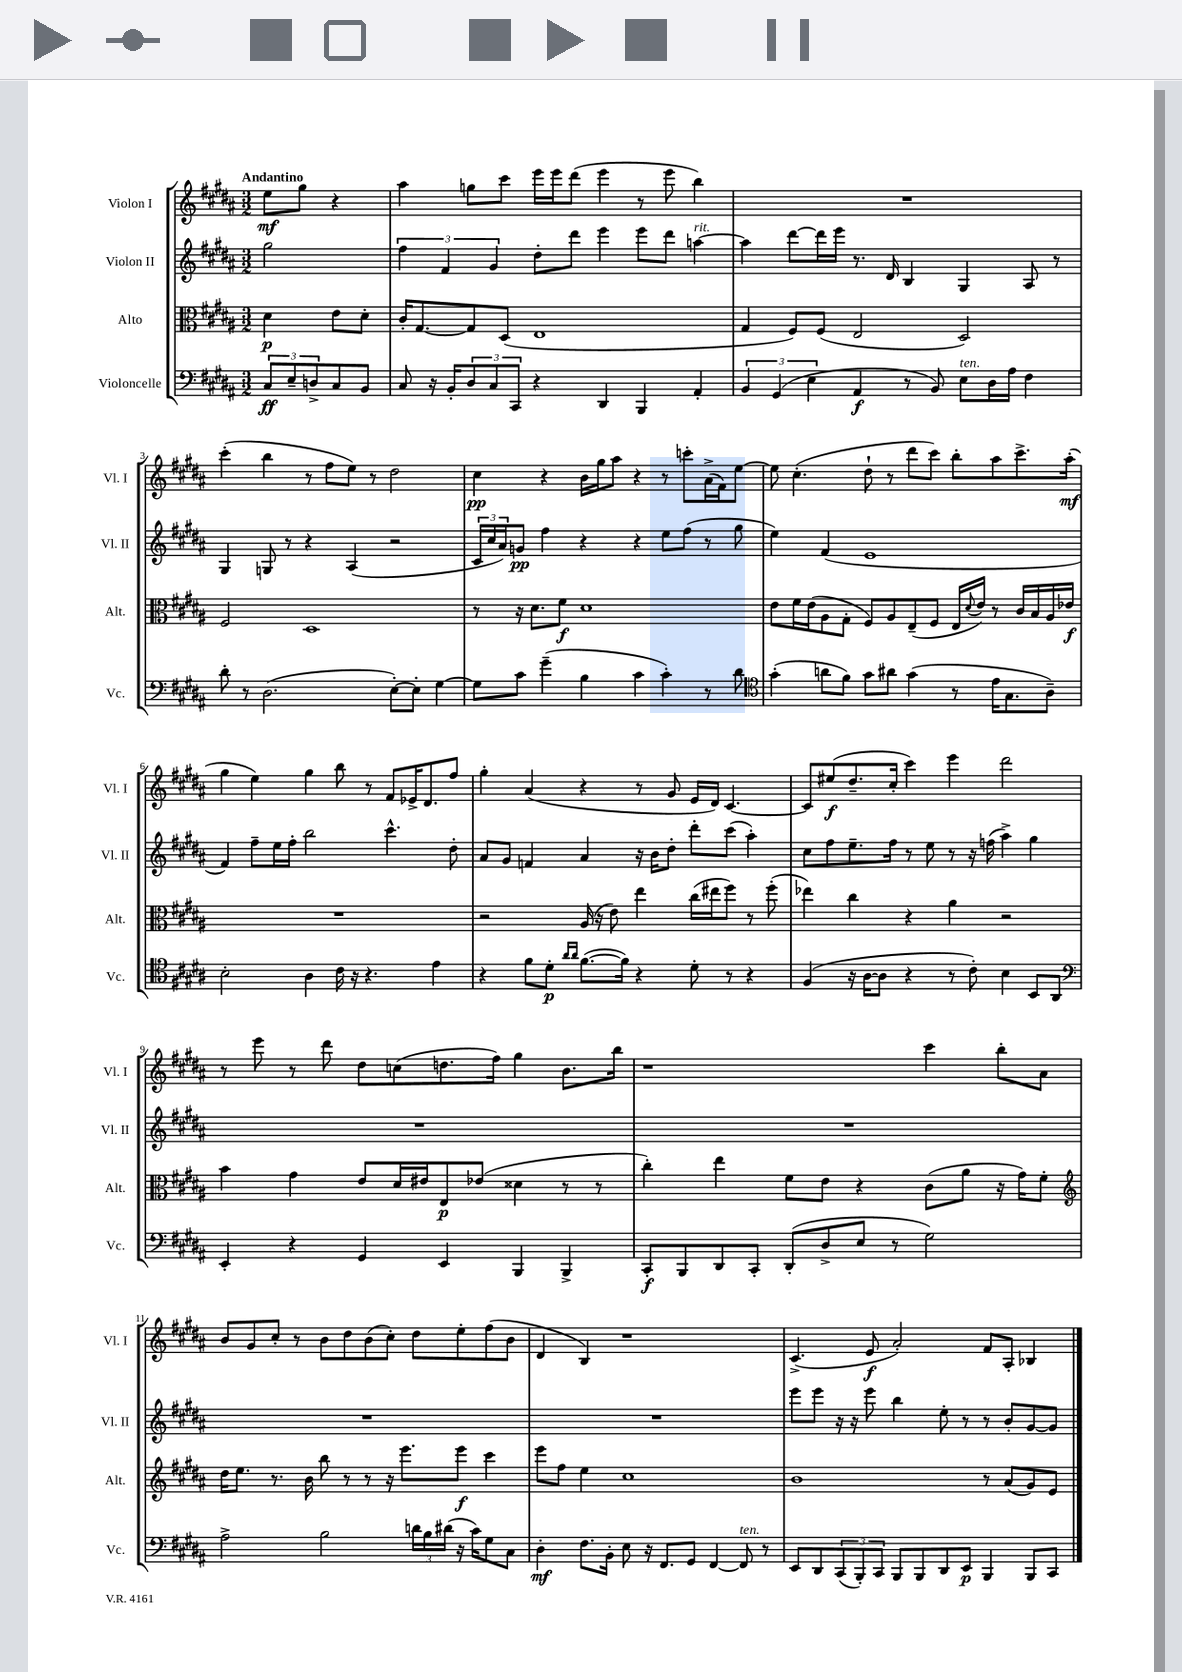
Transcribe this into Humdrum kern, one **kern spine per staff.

**kern	**kern	**kern	**kern
*staff4	*staff3	*staff2	*staff1
*clefF4	*clefC3	*clefG2	*clefG2
*k[f#c#g#d#a#]	*k[f#c#g#d#a#]	*k[f#c#g#d#a#]	*k[f#c#g#d#a#]
*M3/2	*M3/2	*M3/2	*M3/2
12C#	4d#	2gg#	8ee
12E~	.	.	.
.	.	.	8gg#
12D^	.	.	.
8C#	8e	.	4r
8BB	8d#'	.	.
=	=	=	=
8C#	16c#'	6ff#	4aa#
.	[8.G#	.	.
16r	.	.	.
.	.	6f#	.
16BB'	.	.	.
12D#	8G#]	.	8gg
12C#	.	6g#	.
.	(8D#	.	8ccc#
12CC#	.	.	.
4r	1E	8dd#'	16eee
.	.	.	16eee
.	.	8ddd#	(8ddd#
4DD#	.	4eee	4eee
4BBB	.	8eee	8r
.	.	8ddd#	8eee
4AA#'	.	[4aa	4bb)
=	=	=	=
6BB	4G#	4aa]	1.r
(6GG#	.	.	.
.	8F#)	[8ddd#	.
6E	.	.	.
.	(8F#	16ddd#]	.
.	.	16eee	.
4AA#	2E	8.r	.
.	.	16d#	.
8r	.	4B	.
8BB)	.	.	.
8E	2D#)	4G#	.
16D#	.	.	.
16A#	.	.	.
4F#	.	8A#	.
.	.	8r	.
=	=	=	=
8d#'	2F#	4G#	(4ccc#'
8r	.	.	.
(2.D#	.	8G	4bb
.	.	8r	.
.	1D#	4r	8r
.	.	.	8ff#
.	.	(4A#	8ee)
.	.	.	8r
[8E')	.	2r	2dd#
8E']	.	.	.
[4G#	.	.	.
=	=	=	=
8G#]	8r	24c#	4cc#
.	.	24cc#	.
.	.	24a#)	.
8c#	16r	8g	.
.	8.d#	.	.
(4g#~	.	4ff#	4r
.	8f#	.	.
4B	1d#	4r	16b
.	.	.	16gg#
.	.	.	8aa#
4c#	.	4r	4r
4c#')	.	8ee	8r
.	.	(8ff#	8ccc'
8r	.	8r	(16a#^
.	.	.	16f#)
8d#	.	8gg#	[8ee
=	=	=	=
*clefC4	*	*	*
(4g#'	8e	4ee)	8ee]
.	16f#	.	(4.cc#'
.	(16e	.	.
8a	8A#	(4f#	.
8f#)	8G#'	.	.
8g#	8F#)	1e	8dd#`
8a#	8A#	.	8r
(4g#	(8E~	.	8ddd#
.	8F#	.	8ccc#)
8r	16E	.	8bb'
.	8qqd#	.	.
.	16e)	.	.
16e	8r	.	8aa#
8.G#	.	.	.
.	16c#	.	8.ccc#^
.	16B	.	.
8A#~)	16A#	.	.
.	16e-	.	(16aa#'
=	=	=	=
2B'	1.r	4f#)	4gg#
.	.	8ff#~	4ee)
.	.	16ee	.
.	.	16ff#'	.
4A#	.	2bb	4gg#
16c#	.	.	8bb
16r	.	.	.
4.r	.	.	8r
.	.	4.ccc#^^	8f#
.	.	.	16e-^
.	.	.	8.d#
4e	.	.	.
.	.	8dd#'	8ff#
=	=	=	=
4r	2r	8a#	4gg#'
.	.	8g#	.
8f#	.	4f	(4a#
8d#'	.	.	.
16qqa#	.	.	.
16qqa#	.	.	.
([8.f#	(16A#	4a#	4r
.	16r	.	.
.	8e)	.	.
16f#])	.	.	.
4r	4ee	16r	8r
.	.	16b	.
.	.	8dd#'	8g#
8d#'	(16cc#	8ddd#'	16e
.	16ee#	.	16d#)
8r	8ff#)	(8ccc#	[4.c#
4r	8r	4aa#')	.
.	(8ff#'	.	.
=	=	=	=
(4F#	4ee-)	8cc#	8c#]
.	.	8ff#	(8ee#
16r	4cc#	8.ee~	8.dd#~
[16A#	.	.	.
8A#]	.	.	.
.	.	16ff#	16cc#'
4r	4r	8r	4ccc#)
.	.	8ee	.
8r	4a#	8r	4eee
8c#')	.	16r	.
.	.	(16ff	.
4B	2r	4aa#^)	2ddd#
8BB	.	4gg#	.
8AA#	.	.	.
=	=	=	=
*clefF4	*	*	*
4EE'	4b	1.r	8r
.	.	.	8eee
4r	4g#	.	8r
.	.	.	8ddd#
4GG#	8e	.	8dd#
.	16d#	.	(8cc
.	16e#	.	.
4EE	8E	.	8.dd
.	(8e-	.	.
.	.	.	16ff#)
4BBB	4d##	.	4gg#
4BBB^	8r	.	8.b
.	8r	.	.
.	.	.	16bb
=	=	=	=
8CC#'	4cc#')	1.r	1r
8BBB	.	.	.
8DD#	4ee	.	.
8CC#'	.	.	.
(8DD#'	8f#	.	.
8D#^	8e	.	.
8E	4r	.	.
8r	.	.	.
2G#)	(8c#	.	4ccc#
.	8a#	.	.
.	16r	.	8bb'
.	16g#)	.	.
.	8f#'	.	8a#
=	=	=	=
*	*clefG2	*	*
2A#^	16dd#	1.r	8b
.	8.ee	.	.
.	.	.	8g#
.	8.r	.	8cc#'
.	.	.	8r
.	16b	.	.
2B	8bb	.	8b
.	8r	.	8dd#
.	8r	.	(8b
.	16r	.	8cc#')
.	8.eee	.	.
24d	.	.	8dd#
24B	.	.	.
(24d#	.	.	.
16r	8eee	.	8ee'
16c#)	.	.	.
8G#	4ccc#	.	(8ff#
8C#	.	.	8b
=	=	=	=
4D#'	8eee	1.r	4d#
.	8ff#	.	.
8.F#	4ee	.	4B)
16BB'	.	.	.
8E	1cc#	.	1r
16r	.	.	.
8.FF#	.	.	.
8GG#	.	.	.
[4FF#	.	.	.
8FF#]	.	.	.
8r	.	.	.
=	=	=	=
8EE	1b	8eee	(4.c#^
8DD#	.	8eee	.
(12CC#	.	16r	.
.	.	16r	.
12BBB')	.	.	.
.	.	8eee	8e
12CC#	.	.	.
8BBB	.	4bb	2a#')
8BBB	.	.	.
8DD#	.	8ee'	.
8EE	.	8r	.
4BBB	8r	8r	8f#
.	(8a#	8b'	8A#'
8BBB	8g#)	[8g#	4B-
8CC#	8e	8g#]	.
==	==	==	==
*-	*-	*-	*-
